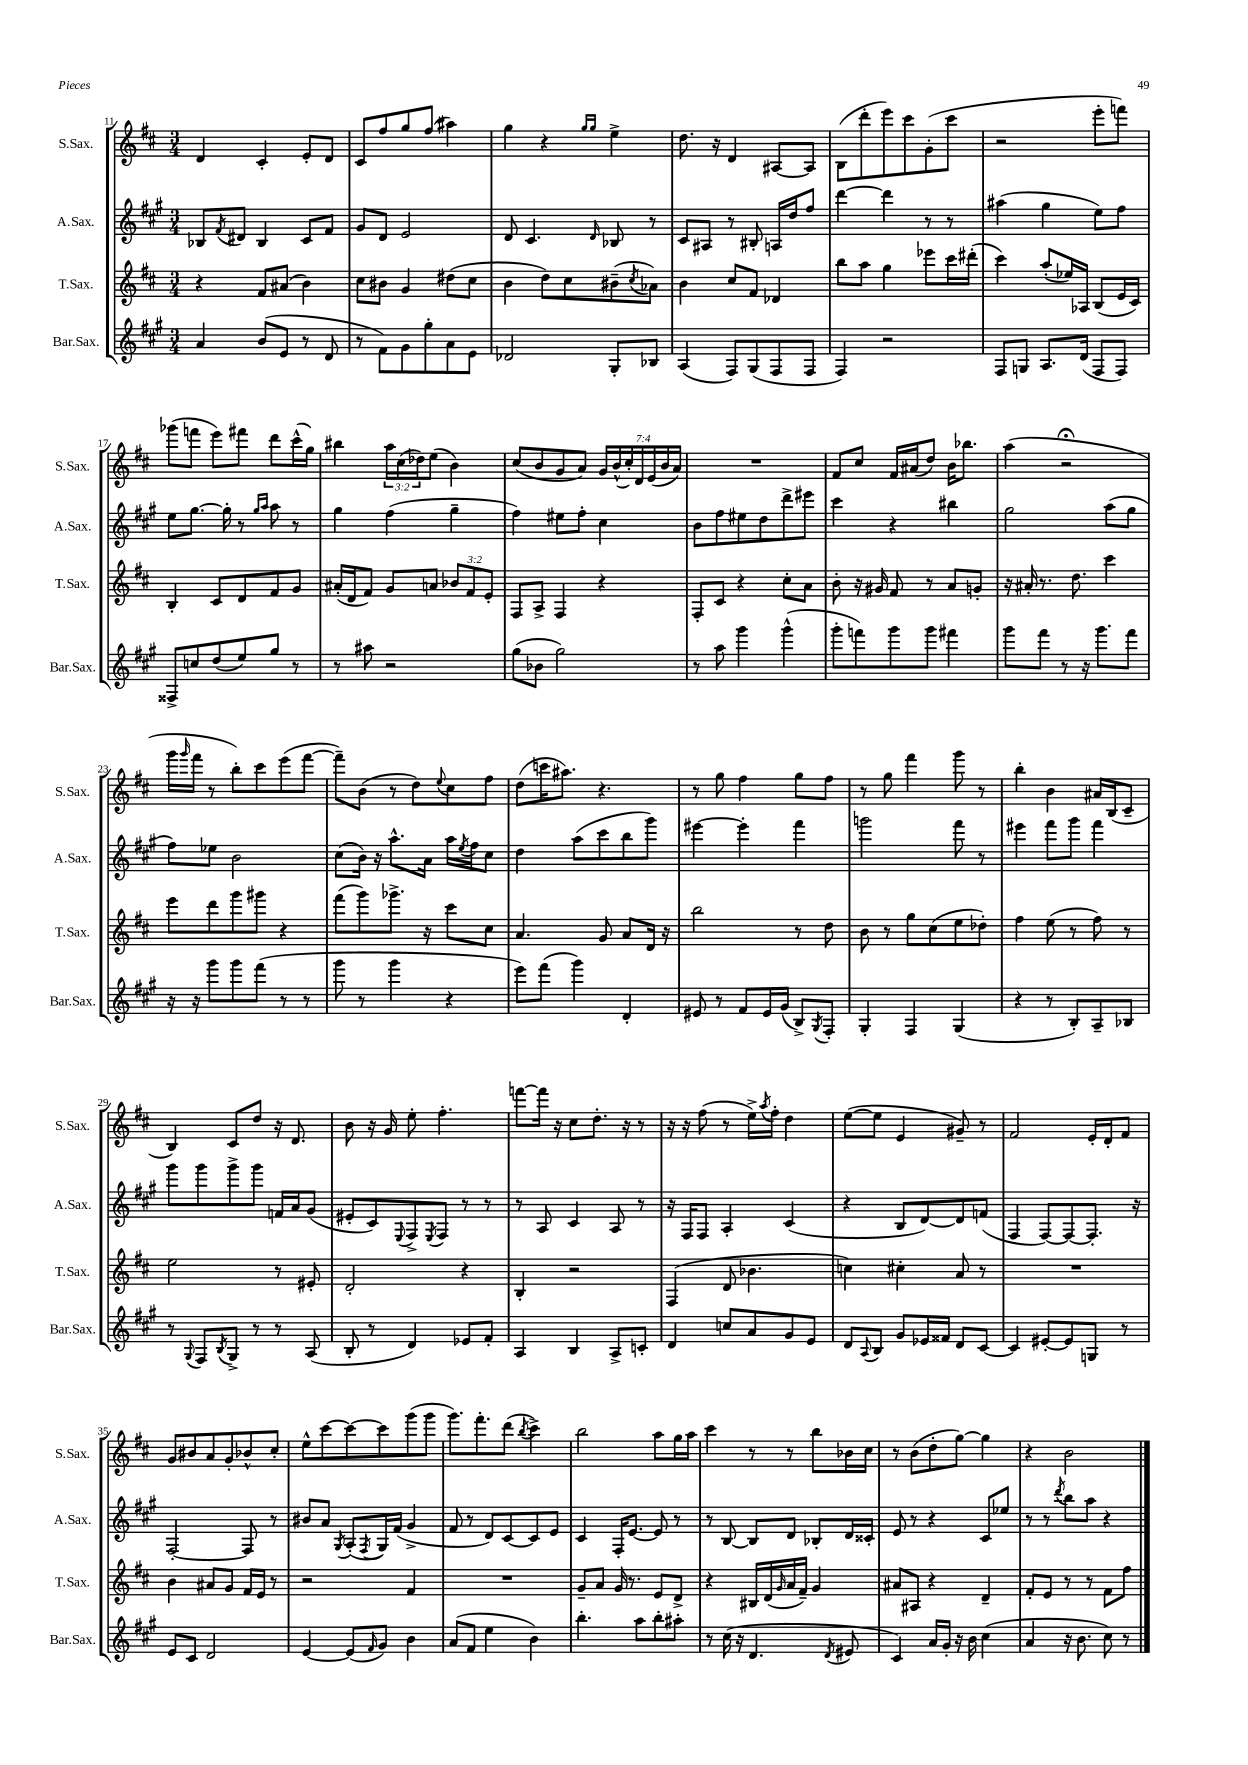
<<
\new StaffGroup <<
\new Staff = "s0" \with { instrumentName = "S.Sax." shortInstrumentName = "S.Sax." } {
    \clef treble \key d \major \numericTimeSignature \time 3/4 \override Staff.TupletNumber.text = #tuplet-number::calc-fraction-text
    d'4 cis'4-. e'8-. d'8 |
    cis'8 fis''8 g''8 fis''8( ais''4) |
    g''4 r4 \grace { g''16 g''16 } e''4-> |
    d''8. r16 d'4 ais8~ ais8 |
    b8( d'''8-. e'''8) cis'''8 g'8-.( cis'''8 |
    r2 e'''8-. f'''8) |
    ges'''8( f'''8 e'''8) fis'''8 d'''8 cis'''16-^( g''16) |
    bis''4 \tuplet 3/2 { a''16 cis''16( des''16) } e''8( b'4) |
    cis''8( b'8 g'8 a'8) \tuplet 7/4 { g'16 b'16-^( cis''16-.) d'16 e'16( b'16 a'16) } |
    R2. |
    fis'8 cis''8 fis'16 ais'16( d''8) b'16 bes''8. |
    a''4( r2\fermata |
    g'''16 \grace { g'''16 } fis'''16 r8 b''8-.) cis'''8 e'''8( fis'''8~ |
    fis'''8--) b'8( r8 d''8) \appoggiatura { e''8 } cis''8 fis''8 |
    d''8( c'''16 ais''8.) r4. |
    r8 g''8 fis''4 g''8 fis''8 |
    r8 g''8 fis'''4 g'''8 r8 |
    b''4-. b'4 ais'16 b16( cis'8-- |
    b4) cis'8 d''8 r16 d'8. |
    b'8 r16 g'16 e''8-. fis''4.-. |
    f'''8~ f'''16 r16 cis''8 d''8.-. r16 r8 |
    r16 r16 fis''8( r8 e''16->) \acciaccatura { a''8 } fis''16-. d''4 |
    e''8~( e''8 e'4 gis'8--) r8 |
    fis'2 e'16-. d'16-. fis'8 |
    g'8 bis'8 a'8 g'8-. bes'8-^ cis''8-. |
    e''8-^ cis'''8~ cis'''8~ cis'''8 g'''8( g'''8 |
    g'''8.) fis'''8.-. d'''8( \acciaccatura { b''8 } cis'''4->) |
    b''2 a''8 g''16 a''16 |
    cis'''4 r8 r8 b''8 bes'16 cis''16 |
    r8 b'8( d''8-. g''8~) g''4 |
    r4 b'2 \bar "|." |
}
\new Staff = "s1" \with { instrumentName = "A.Sax." shortInstrumentName = "A.Sax." } {
    \clef treble \key a \major \numericTimeSignature \time 3/4
    bes8 \acciaccatura { fis'8 } dis'8 bes4 cis'8 fis'8 |
    gis'8 d'8 e'2 |
    d'8 cis'4. \grace { d'16 } bes8 r8 |
    cis'8 ais8 r8 bis8-. a16 d''16 fis''8 |
    d'''4~ d'''4 r8 r8 |
    ais''4( gis''4 e''8) fis''8 |
    e''8 gis''8.~ gis''16-. r8 \grace { gis''16 a''16 } a''8 r8 |
    gis''4 fis''4( gis''4-- |
    fis''4) eis''8 fis''8-. cis''4 |
    b'8 fis''8 eis''8 d''8 d'''8-> eis'''8 |
    cis'''4 r4 bis''4 |
    gis''2 a''8( gis''8 |
    fis''8) ees''8 b'2 |
    cis''8( b'16) r16 a''8.-^ a'16 a''16 \acciaccatura { e''8 } fis''16 cis''8 |
    d''4 a''8( cis'''8 b''8 gis'''8) |
    eis'''4~ eis'''4-. fis'''4 |
    g'''2 fis'''8 r8 |
    eis'''4 fis'''8 gis'''8 fis'''4 |
    gis'''8 gis'''8 gis'''8-> gis'''8 f'16 a'16 gis'8( |
    eis'8-. cis'8) \appoggiatura { e8 } fis8-> \acciaccatura { e8 } fis8 r8 r8 |
    r8 a8 cis'4 a8 r8 |
    r16 fis16 fis8 a4-. cis'4( |
    r4 b8 d'8~) d'8 f'8( |
    fis4 fis8~) fis8~ fis8.-. r16 |
    fis2~-. fis8 r8 |
    bis'8 a'8 \acciaccatura { gis8 } a8-.( \acciaccatura { fis8 } gis16) fis'16( gis'4-> |
    fis'8 r8 d'8) cis'8~ cis'8 e'8 |
    cis'4 fis16-. e'8.~ e'8 r8 |
    r8 b8~ b8 d'8 bes8-. d'16 cisis'16-. |
    e'8 r8 r4 cis'8 ees''8 |
    r8 r8 \acciaccatura { d'''8 } b''8 a''8 r4 \bar "|." |
}
\new Staff = "s2" \with { instrumentName = "T.Sax." shortInstrumentName = "T.Sax." } {
    \clef treble \key d \major \numericTimeSignature \time 3/4 \override Staff.TupletNumber.text = #tuplet-number::calc-fraction-text
    r4 fis'8 ais'8( b'4) |
    cis''8 bis'8 g'4 dis''8( cis''8 |
    b'4 d''8) cis''8 bis'8--( \acciaccatura { cis''8 } aes'8) |
    b'4 cis''8 fis'8 des'4 |
    b''8 a''8 g''4 ees'''8 cis'''16 dis'''16-.( |
    cis'''4) a''8-.( ees''16) aes16 b8( e'16 cis'16) |
    b4-. cis'8 d'8 fis'8 g'8 |
    ais'16-.( d'16 fis'8) g'8 a'8 \tuplet 3/2 { bes'8 fis'8 e'8-. } |
    fis8 a8-> fis4 r4 |
    fis8-. cis'8 r4 cis''8-. a'8 |
    b'8-. r16 gis'16 fis'8 r8 a'8 g'8-. |
    r16 ais'16-. r8. d''8. cis'''4 |
    e'''8 d'''8 g'''8 gis'''8 r4 |
    fis'''8( g'''8) ges'''8.-> r16 cis'''8 cis''8 |
    a'4. g'8 a'8 d'16 r16 |
    b''2 r8 d''8 |
    b'8 r8 g''8 cis''8( e''8 des''8-.) |
    fis''4 e''8( r8 fis''8) r8 |
    e''2 r8 eis'8-. |
    d'2-. r4 |
    b4-. r2 |
    fis4( d'8 bes'4. |
    c''4) cis''4-. a'8 r8 |
    R2. |
    b'4 ais'8 g'8 fis'16 e'16 r8 |
    r2 fis'4 |
    R2. |
    g'8-- a'8 g'16 r8. e'8 d'8-> |
    r4 bis16 d'16( \grace { g'16 } a'16 fis'16--) g'4 |
    ais'8 ais8 r4 d'4-- |
    fis'8-. e'8 r8 r8 fis'8 fis''8 \bar "|." |
}
\new Staff = "s3" \with { instrumentName = "Bar.Sax." shortInstrumentName = "Bar.Sax." } {
    \clef treble \key a \major \numericTimeSignature \time 3/4
    a'4 b'8( e'8 r8 d'8 |
    r8 fis'8) gis'8 gis''8-. a'8 e'8 |
    des'2 gis8-. bes8 |
    a4( fis8) gis8( fis8 fis8 |
    fis4) r2 |
    fis8 g8 a8. d'16( fis8 fis8) |
    fisis8-> c''8 d''8( e''8) gis''8 r8 |
    r8 ais''8 r2 |
    gis''8( bes'8 gis''2) |
    r8 a''8 gis'''4 gis'''4-^( |
    gis'''8-. f'''8) gis'''8 gis'''8 fis'''4 |
    gis'''8 fis'''8 r8 r16 gis'''8. fis'''8 |
    r16 r16 gis'''8 gis'''8 fis'''8( r8 r8 |
    gis'''8 r8 gis'''4 r4 |
    e'''8) fis'''8( gis'''4) d'4-. |
    eis'8 r8 fis'8 eis'16 gis'16( b8->) \acciaccatura { gis8 } fis8-. |
    gis4-. fis4 gis4( |
    r4 r8 b8-.) a8-- bes8 |
    r8 \appoggiatura { gis8 } fis8 \acciaccatura { b8 } gis8-> r8 r8 a8( |
    b8-. r8 d'4) ees'8 fis'8-. |
    a4 b4 a8-> c'8-. |
    d'4 c''8 a'8 gis'8 e'8 |
    d'8 \appoggiatura { a8 } b8 gis'8 ees'16 fisis'16 d'8 cis'8~ |
    cis'4 eis'8~-. eis'8 g8 r8 |
    e'8 cis'8 d'2 |
    e'4~ e'8( \grace { fis'16 } gis'8) b'4 |
    a'8( fis'8 e''4 b'4) |
    b''4.-. a''8 b''8-. ais''8-. |
    r8 cis''16( r16 d'4. \acciaccatura { d'8 } eis'8 |
    cis'4) a'16 gis'16-. r16 b'16 cis''4( |
    a'4 r16 b'8. cis''8) r8 \bar "|." |
}
>>
>>
\layout { \context { \Score currentBarNumber = #11 } }
